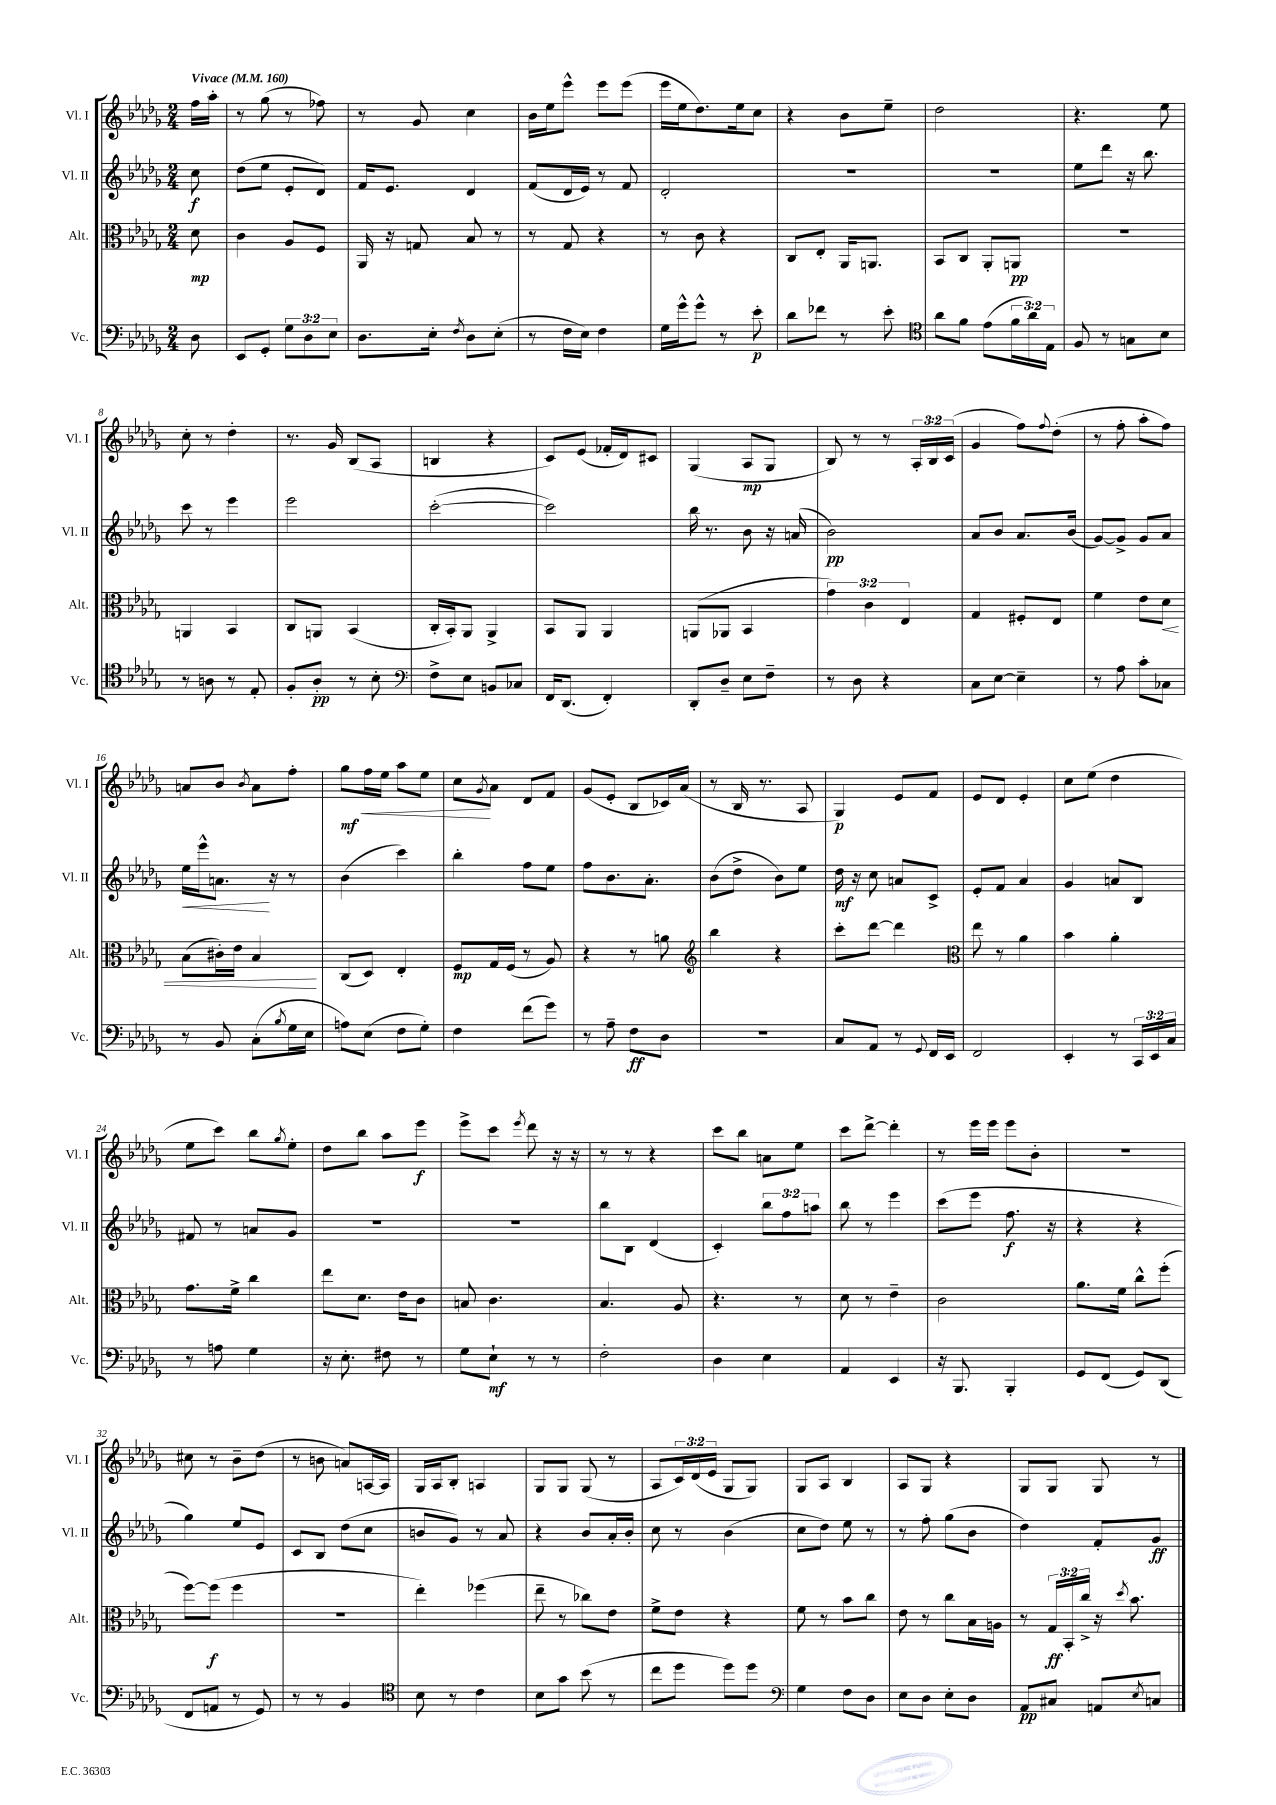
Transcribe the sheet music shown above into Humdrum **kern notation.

**kern	**dynam	**kern	**dynam	**kern	**dynam	**kern	**dynam
*part4	*part4	*part3	*part3	*part2	*part2	*part1	*part1
*staff4	*staff4	*staff3	*staff3	*staff2	*staff2	*staff1	*staff1
*I"Vc.	*	*I"Alt.	*	*I"Vl. II	*	*I"Vl. I	*
*I'Vc.	*	*I'Alt.	*	*I'Vl. II	*	*I'Vl. I	*
*clefF4	*	*clefC3	*	*clefG2	*	*clefG2	*
*k[b-e-a-d-g-]	*	*k[b-e-a-d-g-]	*	*k[b-e-a-d-g-]	*	*k[b-e-a-d-g-]	*
*M2/4	*	*M2/4	*	*M2/4	*	*M2/4	*
*MM160	*	*MM160	*	*MM160	*	*MM160	*
=	=	=	=	=	=	=	=
!	!	!	!	!	!	!LO:TX:a:B:t=Vivace	!
8D-\	.	8d-\	mp	8cc\	f	16ff\LL	.
.	.	.	.	.	.	16aa-'\JJ	.
=1	=1	=1	=1	=1	=1	=1	=1
8EE-/L	.	4c\	.	(8dd-\L	.	8r	.
8GG-'/J	.	.	.	8ee-\J	.	(8gg-\	.
12G-\L	.	8A-/L	.	8e-'/L	.	8r	.
12D-\	.	.	.	.	.	.	.
.	.	8F/J	.	8d-/J)	.	8ff-X\)	.
12E-\J	.	.	.	.	.	.	.
=2	=2	=2	=2	=2	=2	=2	=2
8.D-\L	.	16AA-/	.	16f/KL	.	8r	.
.	.	16r	.	8.e-/J	.	.	.
.	.	8Gn/	.	.	.	8g-/	.
16E-'\Jk	.	.	.	.	.	.	.
8qF/	.	.	.	.	.	.	.
8D-\L	.	8B-/	.	4d-/	.	4cc\	.
(8E-'\J	.	8r	.	.	.	.	.
=3	=3	=3	=3	=3	=3	=3	=3
8r	.	8r	.	(8f/L	.	16b-\LL	.
.	.	.	.	.	.	16ee-\J	.
16F\LL	.	8G-/	.	16d-/L	.	8eee-^^\J	.
16E-\JJ)	.	.	.	16e-/JJ)	.	.	.
4F\	.	4r	.	8r	.	8eee-\L	.
.	.	.	.	8f/	.	(8eee-\J	.
=4	=4	=4	=4	=4	=4	=4	=4
16G-\LL	.	8r	.	2d-'/	.	16eee-\LL	.
16g-^^\J	.	.	.	.	.	16ee-\J	.
8g-^^\J	.	8c\	.	.	.	8.dd-\)	.
8r	.	4r	.	.	.	.	.
.	.	.	.	.	.	16ee-\k	.
8e-'\	p	.	.	.	.	8cc\J	.
=5	=5	=5	=5	=5	=5	=5	=5
8d-\L	.	8C/L	.	2r	.	4r	.
8f-X\J	.	8E-'/J	.	.	.	.	.
8r	.	16AA-/KL	.	.	.	8b-\L	.
.	.	8.AAn/J	.	.	.	.	.
8e-'\	.	.	.	.	.	8ee-~\J	.
=6	=6	=6	=6	=6	=6	=6	=6
*clefC4	*	*	*	*	*	*	*
8a-\L	.	8BB-/L	.	2r	.	2dd-\	.
8f\J	.	8C/J	.	.	.	.	.
(8e-\L	.	8AA-'/L	.	.	.	.	.
24f\L	.	8AAn/J	pp	.	.	.	.
24a-\)	.	.	.	.	.	.	.
24E-\JJ	.	.	.	.	.	.	.
=7	=7	=7	=7	=7	=7	=7	=7
8F/	.	2r	.	8ee-\L	.	4.r	.
8r	.	.	.	8ddd-\J	.	.	.
8Gn\L	.	.	.	16r	.	.	.
.	.	.	.	8.bb-\	.	.	.
8B-\J	.	.	.	.	.	8ee-\	.
!!LO:LB:g=z
=8	=8	=8	=8	=8	=8	=8	=8
8r	.	4AAn/	.	8ccc\	.	8cc'\	.
8An\	.	.	.	8r	.	8r	.
8r	.	4BB-/	.	4eee-\	.	4dd-'\	.
8E-'/	.	.	.	.	.	.	.
=9	=9	=9	=9	=9	=9	=9	=9
8F'/L	.	8C/L	.	2eee-\	.	8.r	.
8A-'/J	pp	8AAn/J	.	.	.	.	.
.	.	.	.	.	.	16g-/	.
8r	.	(4BB-/	.	.	.	(8B-/L	.
8B-'\	.	.	.	.	.	8A-/J	.
=10	=10	=10	=10	=10	=10	=10	=10
*clefF4	*	*	*	*	*	*	*
8F^\L	.	16C'/LL	.	([2ccc'\	.	4Bn/	.
.	.	16BB-'/J)	.	.	.	.	.
8E-\J	.	8AA-/J	.	.	.	.	.
8BBn/L	.	4AA-^/	.	.	.	4r	.
8C-X/J	.	.	.	.	.	.	.
=11	=11	=11	=11	=11	=11	=11	=11
16FF/KL	.	8BB-/L	.	2ccc\])	.	8c/L)	.
(8.DD-/J	.	.	.	.	.	.	.
.	.	8AA-/J	.	.	.	(8e-/J	.
4FF'/)	.	4AA-/	.	.	.	16f-X'/LL	.
.	.	.	.	.	.	16d-/J)	.
.	.	.	.	.	.	8c#X/J	.
=12	=12	=12	=12	=12	=12	=12	=12
8DD-'/L	.	(8AAn/L	.	16bb-\	.	(4G-/	.
.	.	.	.	8.r	.	.	.
8D-~/J	.	8AA-X/J	.	.	.	.	.
8E-\L	.	4BB-/	.	8b-\	.	8A-/L	mp
8F~\J	.	.	.	16r	.	8G-/J	.
.	.	.	.	(16an/	.	.	.
=13	=13	=13	=13	=13	=13	=13	=13
8r	.	6g-\)	.	2b-\)	pp	8B-/)	.
8D-\	.	.	.	.	.	8r	.
.	.	6c\	.	.	.	.	.
4r	.	.	.	.	.	8r	.
.	.	6E-/	.	.	.	.	.
.	.	.	.	.	.	24A-'/LL	.
.	.	.	.	.	.	24B-/	.
.	.	.	.	.	.	(24c/JJ	.
=14	=14	=14	=14	=14	=14	=14	=14
8C\L	.	4G-/	.	8a-/L	.	4g-/	.
[8E-\J	.	.	.	8b-/J	.	.	.
4E-~\]	.	8F#X'/L	.	8.a-/L	.	8ff\L)	.
.	.	.	.	.	.	8qqff/	.
.	.	8E-/J	.	.	.	(8dd-'\J	.
.	.	.	.	(16b-/Jk	.	.	.
=15	=15	=15	=15	=15	=15	=15	=15
8r	.	4f\	.	[8g-/L)	.	8r	.
8A-\	.	.	.	8g-^/J]	.	8ff'\	.
8c'\L	.	8e-\L	.	8g-/L	.	8aa-'\L	.
!	!	!	!LO:HP:b	!	!	!	!
8C-X\J	.	8d-\J	<	8a-/J	.	8ff\J)	.
!!LO:LB:g=z
=16	=16	=16	=16	=16	=16	=16	=16
!	!	!	!	!	!LO:HP:b	!	!
8r	.	(8B-\L	.	16ee-\LL	<	8an/L	.
.	.	.	.	16eee-^^\J	.	.	.
8BB-/	.	16c#X'\L)	.	8.an\J	.	8b-/J	.
.	.	16e-\JJ	.	.	.	.	.
.	.	.	.	.	.	8qb-/	.
(8C'\L	.	4B-/	.	.	.	8a\L	.
.	.	.	.	16r	[	.	.
8qB-/	.	.	.	.	.	.	.
16G-\L	.	.	.	8r	.	8ff'\J	.
16E-\JJ	.	.	.	.	.	.	.
.	.	.	[	.	.	.	.
=17	=17	=17	=17	=17	=17	=17	=17
!	!	!	!	!	!	!	!LO:HP:b
8An\L)	.	(8C/L	.	(4b-\	.	8gg-\L	< mf
(8E-\J	.	8D-/J)	.	.	.	16ff\L	.
.	.	.	.	.	.	16ee-\JJ	.
8F\L	.	4E-'/	.	4ccc\)	.	8aa-\L	.
8G-'\J)	.	.	.	.	.	8ee-\J	.
=18	=18	=18	=18	=18	=18	=18	=18
4F\	.	8F/L	mp	4bb-'\	.	8cc\L	.
.	.	.	.	.	.	8qg-/	.
.	.	16G-/L	.	.	.	8a-\J	[
.	.	(16F/JJ	.	.	.	.	.
(8f\L	.	8r	.	8ff\L	.	8d-/L	.
8g-\J)	.	8A-/)	.	8ee-\J	.	8f/J	.
=19	=19	=19	=19	=19	=19	=19	=19
8r	.	4r	.	8ff\L	.	(8g-/L	.
8A-~\	.	.	.	8.b-\	.	8e-'/J	.
8F\L	ff	8r	.	.	.	8B-/L	.
.	.	.	.	8.a-'\J	.	.	.
8D-\J	.	8an\	.	.	.	16c-X/L)	.
.	.	.	.	.	.	(16a-/JJ	.
=20	=20	=20	=20	=20	=20	=20	=20
*	*	*clefG2	*	*	*	*	*
2r	.	4bb-\	.	(8b-\L	.	8r	.
.	.	.	.	8dd-^\J	.	16B-/	.
.	.	.	.	.	.	8.r	.
.	.	4r	.	8b-\L)	.	.	.
.	.	.	.	8ee-\J	.	8A-/	.
=21	=21	=21	=21	=21	=21	=21	=21
8C/L	.	8ccc'\L	.	16dd-\	mf	4G-/)	p
.	.	.	.	16r	.	.	.
8AA-/J	.	[8ddd-\J	.	8cc\	.	.	.
8r	.	4ddd-\]	.	8an/L	.	8e-/L	.
8qqGG-/	.	.	.	.	.	.	.
16FF/LL	.	.	.	8c^/J	.	8f/J	.
16EE-/JJ	.	.	.	.	.	.	.
=22	=22	=22	=22	=22	=22	=22	=22
*	*	*clefC3	*	*	*	*	*
2FF/	.	8ee-\	.	8e-'/L	.	8e-/L	.
.	.	8r	.	8f/J	.	8d-/J	.
.	.	4a-\	.	4a-/	.	4e-'/	.
=23	=23	=23	=23	=23	=23	=23	=23
4EE-'/	.	4b-\	.	4g-/	.	8cc\L	.
.	.	.	.	.	.	(8ee-\J	.
8r	.	4a-'\	.	8an/L	.	4dd-\	.
24CC/LL	.	.	.	8B-/J	.	.	.
24EE-/	.	.	.	.	.	.	.
24C/JJ	.	.	.	.	.	.	.
!!LO:LB:g=z
=24	=24	=24	=24	=24	=24	=24	=24
8r	.	8.g-\L	.	8f#X/	.	8ee-\L	.
8An\	.	.	.	8r	.	8ccc\J)	.
.	.	16f^\Jk	.	.	.	.	.
4G-\	.	4cc\	.	8an/L	.	8bb-\L	.
.	.	.	.	.	.	8qgg-/	.
.	.	.	.	8g-/J	.	8ee-'\J	.
=25	=25	=25	=25	=25	=25	=25	=25
16r	.	8ee-\L	.	2r	.	8dd-\L	.
8.E-'\	.	.	.	.	.	.	.
.	.	8.d-\J	.	.	.	8bb-\J	.
8F#X\	.	.	.	.	.	8aa-\L	.
.	.	16e-\KL	.	.	.	.	.
8r	.	8c\J	.	.	.	8eee-\J	f
=26	=26	=26	=26	=26	=26	=26	=26
8G-\L	.	8Bn/	.	2r	.	8eee-^\L	.
8E-`\J	mf	4.c\	.	.	.	8ccc\J	.
.	.	.	.	.	.	8qeee-/	.
8r	.	.	.	.	.	8ddd-\	.
8r	.	.	.	.	.	16r	.
.	.	.	.	.	.	16r	.
=27	=27	=27	=27	=27	=27	=27	=27
2F'\	.	4.B-/	.	8bb-\L	.	8r	.
.	.	.	.	8B-\J	.	8r	.
.	.	.	.	(4d-/	.	4r	.
.	.	8A-/	.	.	.	.	.
=28	=28	=28	=28	=28	=28	=28	=28
4D-\	.	4.r	.	4c'/)	.	8ccc\L	.
.	.	.	.	.	.	8bb-\J	.
4E-\	.	.	.	12bb-\L	.	8an\L	.
.	.	.	.	12ff\	.	.	.
.	.	8r	.	.	.	8ee-\J	.
.	.	.	.	12aan\J	.	.	.
=29	=29	=29	=29	=29	=29	=29	=29
4AA-/	.	8d-\	.	8bb-\	.	8ccc\L	.
.	.	8r	.	8r	.	[8ddd-^\J	.
4EE-/	.	4e-~\	.	4eee-\	.	4ddd-'\]	.
=30	=30	=30	=30	=30	=30	=30	=30
16r	.	2c\	.	(8ccc\L	.	8r	.
8.BBB-/	.	.	.	.	.	.	.
.	.	.	.	8eee-\J	.	16eee-\LL	.
.	.	.	.	.	.	16eee-\JJ	.
4BBB-'/	.	.	.	8.ff\	f	8eee-\L	.
.	.	.	.	.	.	8b-'\J	.
.	.	.	.	16r	.	.	.
=31	=31	=31	=31	=31	=31	=31	=31
8GG-/L	.	8.a-\L	.	4r	.	2r	.
(8FF/J	.	.	.	.	.	.	.
.	.	16f\Jk	.	.	.	.	.
8GG-/L)	.	8cc^^\L	.	4r	.	.	.
(8DD-/J	.	(8ff'\J	.	.	.	.	.
!!LO:LB:g=z
=32	=32	=32	=32	=32	=32	=32	=32
8FF/L	.	[8ff\L)	.	4gg-\)	.	8cc#X\	.
8AAn/J	.	(8ff\J]	f	.	.	8r	.
8r	.	4ff\	.	8ee-/L	.	8b-~\L	.
8GG-/)	.	.	.	8e-/J	.	(8dd-\J	.
=33	=33	=33	=33	=33	=33	=33	=33
8r	.	2r	.	8c/L	.	8r	.
8r	.	.	.	8B-/J	.	8bn\	.
4BB-/	.	.	.	(8dd-\L	.	8an/L)	.
.	.	.	.	8cc\J	.	[16An/L	.
.	.	.	.	.	.	16A/JJ]	.
=34	=34	=34	=34	=34	=34	=34	=34
*clefC4	*	*	*	*	*	*	*
8B-\	.	4ee-'\)	.	8bn/L	.	16G-/LL	.
.	.	.	.	.	.	16A-/J	.
8r	.	.	.	8g-/J)	.	8B-'/J	.
4c\	.	(4ff-X\	.	8r	.	4An/	.
.	.	.	.	8a-/	.	.	.
=35	=35	=35	=35	=35	=35	=35	=35
8B-\L	.	8ee-~\	.	4r	.	8G-/L	.
8g-\J	.	8r	.	.	.	8G-/J	.
(8b-\	.	8cc-X\L)	.	8b-/L	.	(8G-/	.
8r	.	8e-\J	.	16a-'/L	.	8r	.
.	.	.	.	16b-'/JJ	.	.	.
=36	=36	=36	=36	=36	=36	=36	=36
8cc\L	.	8f^\L	.	8cc\	.	8A-/L	.
8dd-\J	.	8e-\J	.	8r	.	24c/L)	.
.	.	.	.	.	.	(24d-/	.
.	.	.	.	.	.	24e-/JJ	.
8dd-\L)	.	4r	.	(4b-\	.	8G-/L	.
8dd-\J	.	.	.	.	.	8G-/J)	.
=37	=37	=37	=37	=37	=37	=37	=37
*clefF4	*	*	*	*	*	*	*
4G-\	.	8f\	.	8cc\L	.	8G-/L	.
.	.	8r	.	8dd-\J)	.	8A-/J	.
8F\L	.	8b-\L	.	8ee-\	.	4B-/	.
8D-\J	.	8cc\J	.	8r	.	.	.
=38	=38	=38	=38	=38	=38	=38	=38
8E-\L	.	8e-\	.	8r	.	8A-/L	.
8D-\J	.	8r	.	8ff'\	.	8G-/J	.
8E-'\L	.	8cc\L	.	(8gg-\L	.	4r	.
8D-\J	.	16B-\L	.	8b-\J	.	.	.
.	.	16An\JJ	.	.	.	.	.
=39	=39	=39	=39	=39	=39	=39	=39
8AA-/L	pp	8r	.	4dd-\)	.	8G-/L	.
8C#X/J	.	24G-/LL	ff	.	.	8G-/J	.
.	.	24BB-'/	.	.	.	.	.
.	.	24cc^/JJ	.	.	.	.	.
8AAn/L	.	16r	.	8f'/L	.	8G-/	.
.	.	8qdd-/	.	.	.	.	.
.	.	8.b-\	.	.	.	.	.
8qE-/	.	.	.	.	.	.	.
8Cn/J	.	.	.	8g-/J	ff	8r	.
==	==	==	==	==	==	==	==
*-	*-	*-	*-	*-	*-	*-	*-
